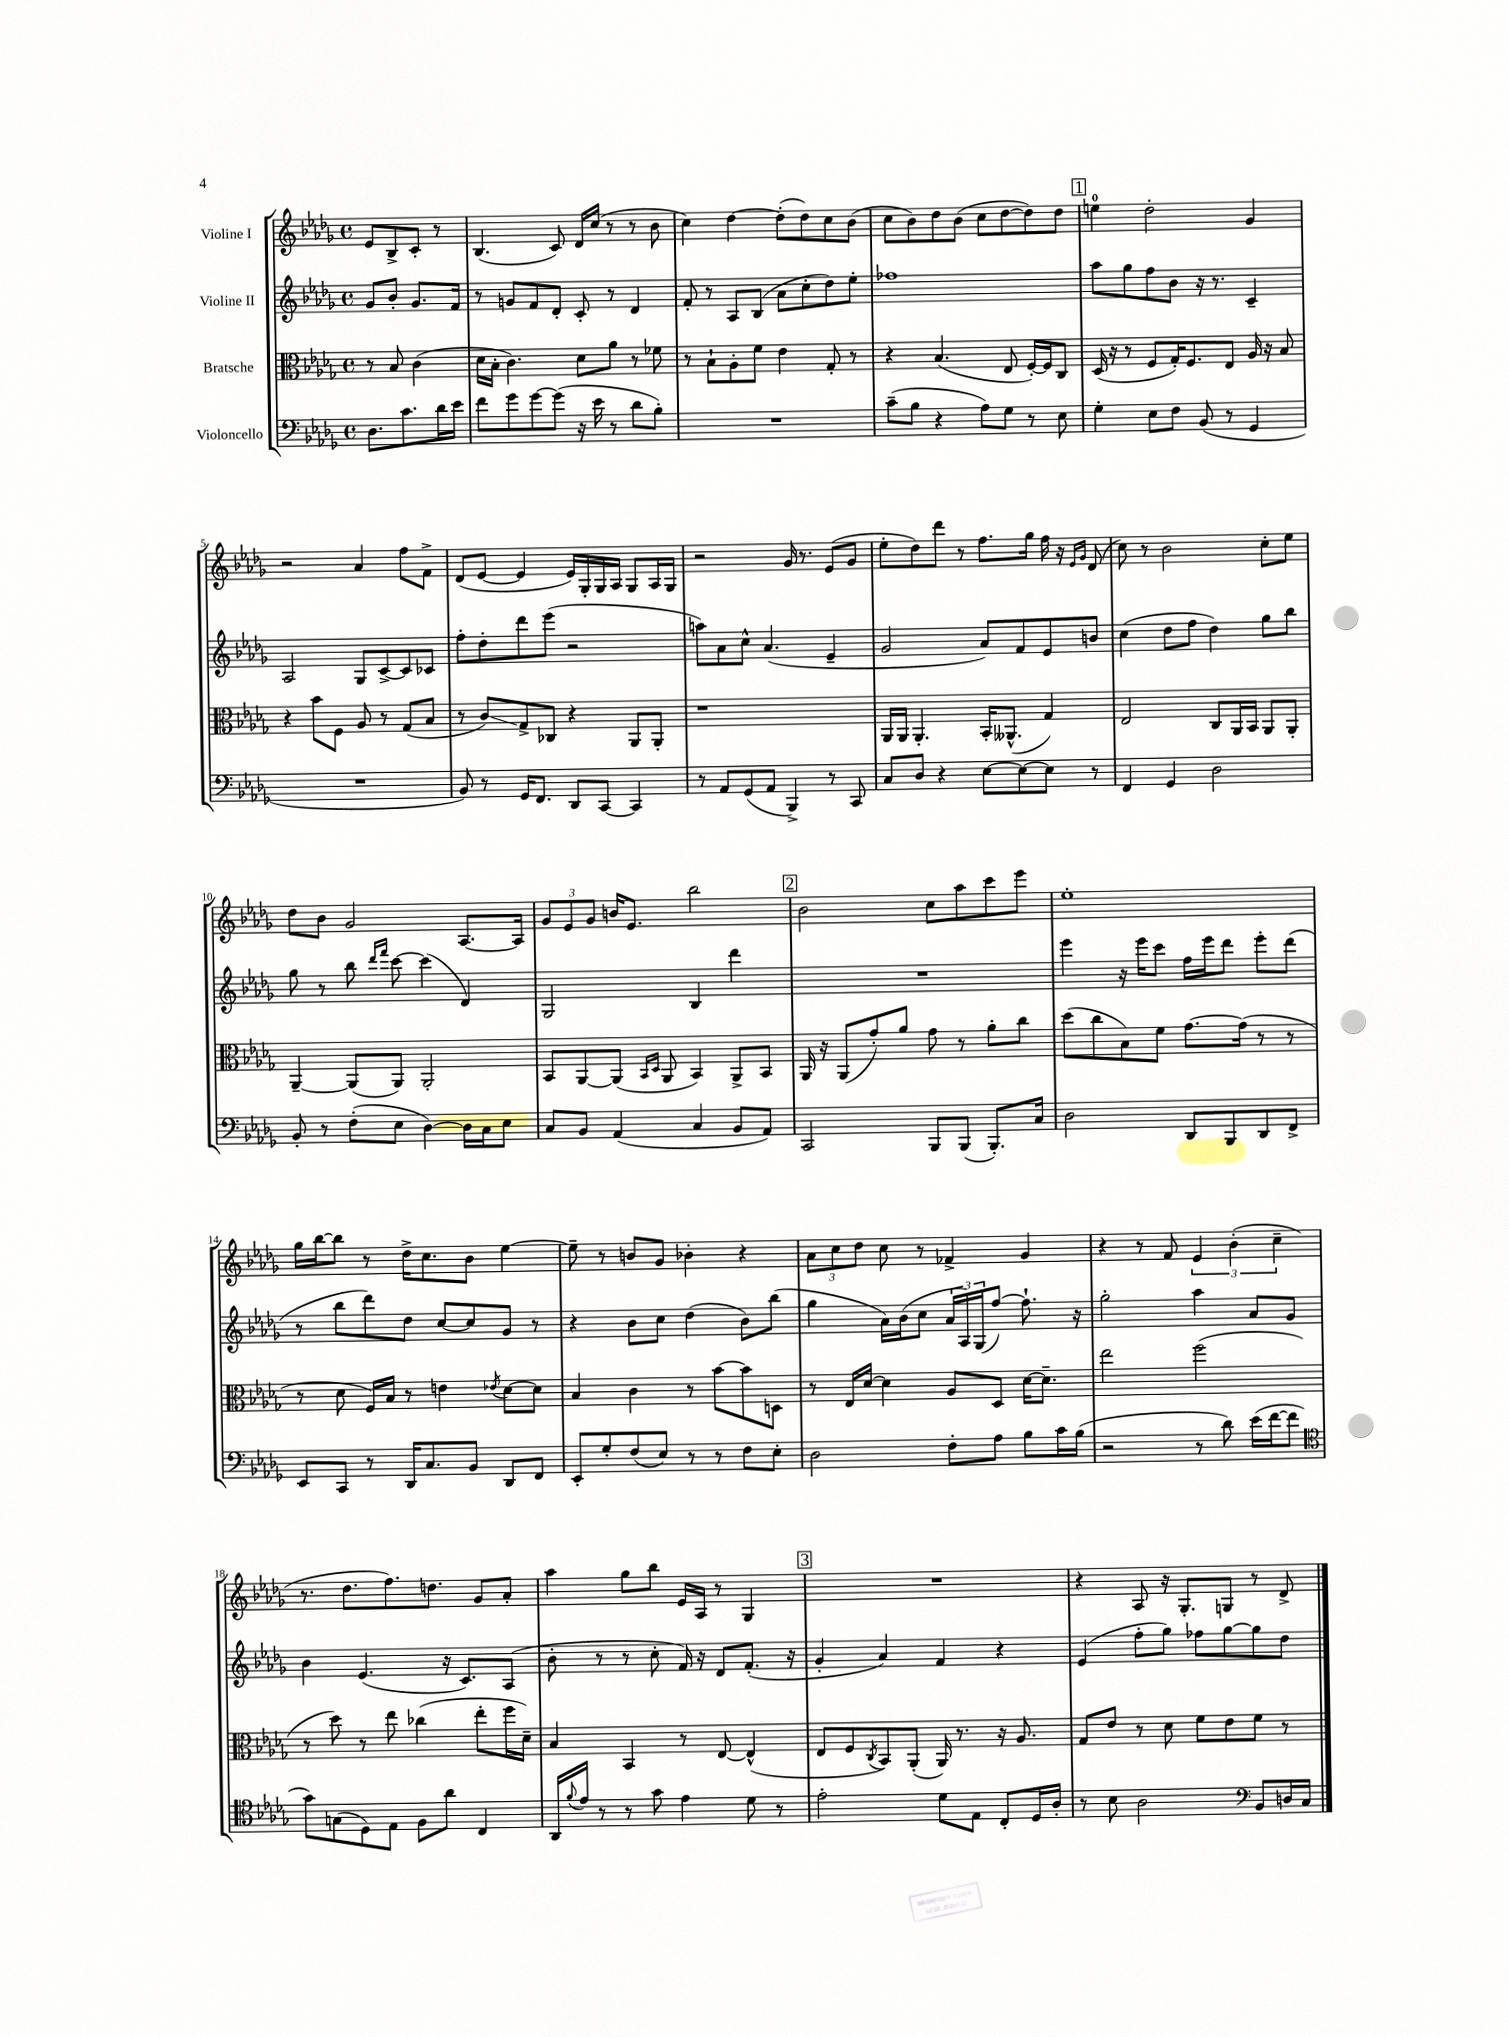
<<
\new StaffGroup <<
\new Staff = "s0" \with { instrumentName = "Violine I" } {
    \clef treble \key des \major \defaultTimeSignature \time 4/4 \partial 2
    ees'8 bes8-> c'8-. r8 |
    bes4.( c'8) des'16 c''16( r8 r8 bes'8 |
    c''4) des''4~ des''8-.( des''8) c''8 bes'8( |
    c''8 bes'8) des''8 bes'8( c''8 des''8~ des''8) des''8 |
    \mark \markup { \box "1" } e''4-0 des''2-. ges'4 |
    r2 aes'4 f''8 f'8-> |
    des'8( ees'8~ ees'4 ees'16) ges16-. ges16 aes16 ges8 aes16 ges16 |
    r2 ges'16 r8. ees'8( ges'8 |
    ees''8-. des''8) des'''8 r8 f''8. ges''16 f''16 r16 \grace { ees'16 ges'16 } des'8( |
    c''8) r8 bes'2 c''8-. ees''8 |
    des''8 bes'8 ges'2 aes8.~ aes16 |
    \tuplet 3/2 { ges'8 ees'8 ges'8 } b'16 ees'8. bes''2 |
    \mark \markup { \box "2" } bes'2 c''8 aes''8 c'''8 ees'''8 |
    ees''1-. |
    ges''16 bes''16~ bes''8 r8 des''16-> c''8. bes'8 ees''4~ |
    ees''8-- r8 b'8 ges'8 bes'4-. r4 |
    \tuplet 3/2 { aes'8 c''8 des''8 } c''8 r8 fes'4-> ges'4 |
    r4 r8 f'8 \tuplet 3/2 { ees'4 bes'4-.( c''4-- } |
    r8. des''8. f''8.) d''8. ges'8 aes'8-. |
    aes''4 ges''8 bes''8 ees'16 aes16 r8 ges4 |
    \mark \markup { \box "3" } R1 |
    r4 aes8 r16 ges8.-. g8 r8 des'8-> \bar "|." |
}
\new Staff = "s1" \with { instrumentName = "Violine II" } {
    \clef treble \key des \major \defaultTimeSignature \time 4/4 \partial 2
    ges'8 bes'8-. ges'8. f'16 |
    r8 g'8 f'8 des'8-. c'8-. r8 des'4 |
    f'8-. r8 aes8 bes8( aes'8 c''8-. des''8) ees''8-. |
    fes''1 |
    \mark \markup { \box "1" } aes''8 ges''8 f''8 bes'8 r16 r8. c'4-- |
    aes2 ges8 c'8~-> c'8 ces'8 |
    f''8-. des''8-. des'''8 ees'''8( r2 |
    a''8) aes'8 c''8-^ aes'4.( ees'4-- |
    ges'2 aes'8) f'8 ees'8 b'8 |
    c''4( des''8 f''8 des''4) ges''8 bes''8 |
    ges''8 r8 bes''8 \grace { des'''16 f'''16 } c'''8~ c'''4( des'4) |
    ges2 bes4 des'''4 |
    \mark \markup { \box "2" } R1 |
    ees'''4 r16 ees'''16 c'''8 f''16 ees'''16 des'''8 ees'''8-. des'''8( |
    r8 bes''8 des'''8) des''8 c''8~ c''8 ges'8 r8 |
    r4 bes'8 c''8 des''4( bes'8) bes''8( |
    ges''4 aes'16) bes'16( c''8 \tuplet 3/2 { aes'16 aes16) ges16( } f''8~) f''8.-! r16 |
    ges''2-. aes''4 aes'8 ges'8 |
    bes'4 ees'4.( r16 c'8.) aes8( |
    bes'8-. r8 r8 c''8-. f'16) r16 des'8 f'8.-.( r16 |
    \mark \markup { \box "3" } ges'4-. aes'4) f'4 r4 |
    ees'4( f''8-. ges''8) fes''8 ges''8~ ges''8 des''8 \bar "|." |
}
\new Staff = "s2" \with { instrumentName = "Bratsche" } {
    \clef alto \key des \major \defaultTimeSignature \time 4/4 \partial 2
    r8 bes8 c'4( |
    des'16 bes16-. c'4.) des'8 aes'8 r8 fes'8 |
    r8 bes8-! aes8-. f'8 ees'4 ges8-. r8 |
    r4 bes4.( ees8 f16~-.) f16 c8 |
    \mark \markup { \box "1" } des16( r16 r8 f8 ges16-.) f8. ees8 aes16 r16 bes8 |
    r4 bes'8 f8 aes8 r8 ges8( bes8 |
    r8 c'8\glissando) ges8-> ces8 r4 aes,8 aes,8-. |
    r1 |
    aes,16 aes,16 aes,4.-. bes,16-. aeses,8.-^( ges4) |
    ees2 c8 aes,16 bes,16 aes,8 aes,8-. |
    aes,4~-- aes,8( aes,8) aes,2-. |
    bes,8 aes,8~ aes,8( \grace { bes,16 des16 } aes,8 bes,4) aes,8-> bes,8 |
    \mark \markup { \box "2" } aes,16 r16 aes,8( ges'8-.) aes'8 ges'8 r8 aes'8-. c''8 |
    des''8( c''8 bes8) f'8 ges'8.~ ges'16( r8 r8 |
    r8 des'8 f16) bes16 r8 e'4 \acciaccatura { ees'8 } des'8~ des'8 |
    bes4 c'4 r8 bes'8~ bes'8 d8 |
    r8 ees16 des'16~ des'4 aes8 des8 des'16~ des'8.-- |
    ees''2 f''2( |
    r8 des''8) r8 ees''8 ces''4( ees''8-. f''16 des'16--) |
    bes4 bes,4 r8 ees8~ ees4-^( |
    \mark \markup { \box "3" } ees8 f8 \acciaccatura { c8 } bes,8) aes,8-.( aes,16) r8. r16 aes8. |
    ges8 ees'8 r8 des'8 f'8 ees'8 f'8 r8 \bar "|." |
}
\new Staff = "s3" \with { instrumentName = "Violoncello" } {
    \clef bass \key des \major \defaultTimeSignature \time 4/4 \partial 2
    des8. c'8. des'16 ees'16 |
    f'8 ges'8 ges'8~ ges'8( r16 ees'16 r8 des'8 bes8-.) |
    R1 |
    c'8--( bes8 r4 aes8) ges8 r8 ees8 |
    \mark \markup { \box "1" } ges4-. ees8 f8 bes,8( r8 ges,4 |
    R1 |
    bes,8) r8 ges,16 f,8. des,8 c,8~ c,4 |
    r8 aes,8 ges,8( aes,8 bes,,4->) r8 c,8 |
    c8 des8 r4 ees8~ ees8~ ees8 r8 |
    f,4 ges,4 des2 |
    bes,8-. r8 f8-.( ees8 des4~) des16 c16 ees8 |
    c8 bes,8 aes,4( c4 bes,8 aes,8) |
    \mark \markup { \box "2" } c,2 bes,,8 bes,,8( bes,,8.-.) c16 |
    des2 des,8 bes,,8 des,8 f,8-> |
    ees,8 c,8 r8 des,16 c8. bes,8 des,8 f,8 |
    ees,8-. ges8-. f8( ees8) r8 r8 f8 ees8-. |
    des2 f8-. aes8 bes8 c'16 bes16( |
    r2 r8 des'8) ees'16( f'16~ f'8 |
    \clef tenor ges'8) g8( des8) ees8 f8 aes'8 c4 |
    aes,16 \appoggiatura { f'8 } ees'16 r8 r8 ges'8 ees'4 des'8 r8 |
    \mark \markup { \box "3" } ees'2-. des'8 ees8 c8-. des16 aes16-. |
    r8 bes8 aes2 \clef bass bes,8 d16 c16 \bar "|." |
}
>>
>>
